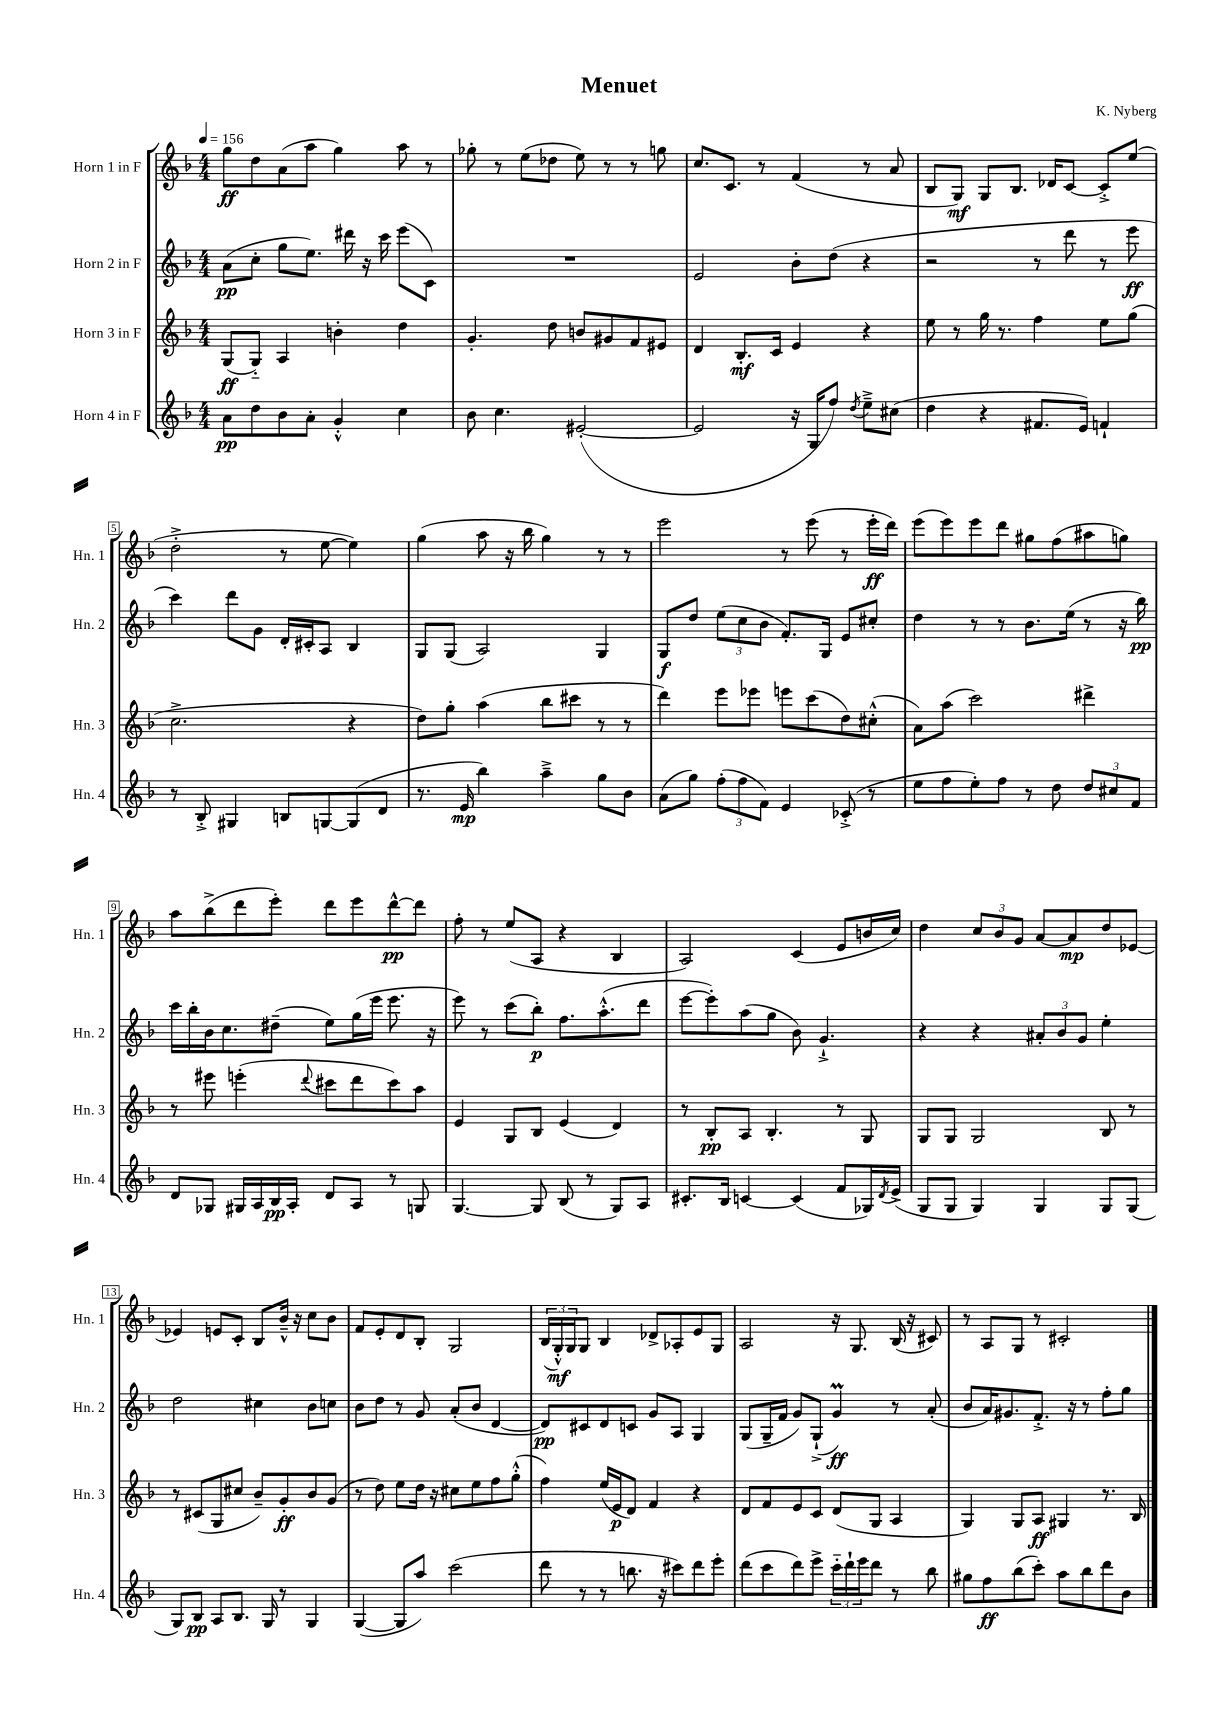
\header { title = "Menuet" composer = "K. Nyberg" }
<<
\new StaffGroup <<
\new Staff = "s0" \with { instrumentName = "Horn 1 in F" shortInstrumentName = "Hn. 1" } {
    \clef treble \key f \major \numericTimeSignature \time 4/4 \tempo 4 = 156
    g''8\ff d''8 a'8( a''8 g''4) a''8 r8 |
    ges''8-. r8 e''8( des''8 e''8) r8 r8 g''8 |
    c''8. c'8. r8 f'4( r8 a'8 |
    bes8 g8\mf) g8 bes8. des'16 c'8~ c'8-.-> e''8( |
    d''2-.-> r8 e''8~ e''4) |
    g''4( a''8 r16 bes''16 g''4) r8 r8 |
    e'''2 r8 e'''8( r8 e'''16-.\ff d'''16) |
    e'''8( e'''8) e'''8 d'''8 gis''8 f''8( ais''8 g''8) |
    a''8 bes''8->( d'''8 e'''8-.) d'''8 e'''8 d'''8~-^\pp d'''8 |
    f''8-. r8 e''8( a8 r4 bes4 |
    a2) c'4( e'8 b'16 c''16) |
    d''4 \tuplet 3/2 { c''8 bes'8 g'8 } a'8~ a'8\mp d''8 ees'8~ |
    ees'4 e'8 c'8-. bes8 bes'16---^ r16 c''8 bes'8 |
    f'8 e'8-. d'8 bes8-. g2 |
    \tuplet 3/2 { bes16( g16-.-^\mf) g16 } g8 bes4 des'8-> aes8-. e'8 g8 |
    a2 r16 g8. bes16( r16 cis'8) |
    r8 a8 g8 r8 cis'2-. \bar "|." |
}
\new Staff = "s1" \with { instrumentName = "Horn 2 in F" shortInstrumentName = "Hn. 2" } {
    \clef treble \key f \major \numericTimeSignature \time 4/4
    a'8\pp( c''8-. g''8 e''8.) dis'''16 r16 c'''16 e'''8( c'8) |
    R1 |
    e'2 bes'8-. d''8( r4 |
    r2 r8 d'''8 r8 e'''8\ff |
    c'''4) d'''8 g'8 d'16-. cis'16-. a8 bes4 |
    g8 g8( a2) g4 |
    g8\f d''8 \tuplet 3/2 { e''8( c''8 bes'8 } f'8.-.) g16 e'8 cis''8-. |
    d''4 r8 r8 bes'8. e''16( r8 r16 bes''16\pp) |
    c'''16 bes''16-. bes'16 c''8. dis''8--( e''8) g''16( e'''16 e'''8. r16 |
    e'''8) r8 c'''8( bes''8-.\p) f''8. a''8.-.-^( d'''8 |
    e'''8~ e'''8-.) a''8( g''8 bes'8) g'4.-!-> |
    r4 r4 \tuplet 3/2 { ais'8-. bes'8 g'8 } e''4-. |
    d''2 cis''4 bes'8 c''8 |
    bes'8 d''8 r8 g'8 a'8-.( bes'8 d'4~ |
    d'8\pp) cis'8 d'8 c'8 g'8 a8 g4 |
    g8( g16-- f'16 g'8) g8-!->( g'4\prall\ff) r8 a'8-.( |
    bes'8 a'16) gis'8. f'8.-.-> r16 r8 f''8-. g''8 \bar "|." |
}
\new Staff = "s2" \with { instrumentName = "Horn 3 in F" shortInstrumentName = "Hn. 3" } {
    \clef treble \key f \major \numericTimeSignature \time 4/4
    g8\ff( g8-_) a4 b'4-. d''4 |
    g'4.-. d''8 b'8 gis'8 f'8 eis'8 |
    d'4 bes8.-.\mf c'16 e'4 r4 |
    e''8 r8 g''16 r8. f''4 e''8 g''8( |
    c''2.-> r4 |
    d''8) g''8-. a''4( bes''8 cis'''8 r8 r8 |
    d'''4) e'''8 ees'''8 e'''8 c'''8( d''8) cis''8-.-^( |
    a'8) a''8( c'''2) dis'''4-> |
    r8 eis'''8 e'''4-.( \appoggiatura { d'''8 } cis'''8 d'''8 cis'''8) a''8 |
    e'4 g8 bes8 e'4( d'4) |
    r8 bes8-.\pp a8 bes4.-. r8 g8 |
    g8 g8 g2 bes8 r8 |
    r8 cis'8( g8 cis''8 bes'8--) g'8-.\ff bes'8 g'8( |
    r8 d''8) e''8 d''16 r16 cis''8 e''8 f''8 g''8-.-^( |
    f''4) e''16( e'16\p d'8) f'4 r4 |
    d'8 f'8 e'8 c'8 d'8( g8 a4 |
    g4) g8 a8\ff gis4 r8. bes16 \bar "|." |
}
\new Staff = "s3" \with { instrumentName = "Horn 4 in F" shortInstrumentName = "Hn. 4" } {
    \clef treble \key f \major \numericTimeSignature \time 4/4
    a'8\pp d''8 bes'8 a'8-. g'4-.-^ c''4 |
    bes'8 c''4. eis'2~-.( |
    eis'2 r16 g16 f''8) \acciaccatura { d''8 } e''8---> cis''8( |
    d''4 r4 fis'8. e'16) f'4-! |
    r8 bes8-.-> gis4 b8 g8~ g8( d'8 |
    r8. e'16\mp bes''4) a''4---> g''8 bes'8 |
    a'8( g''8) \tuplet 3/2 { f''8-.( f''8 f'8) } e'4 ces'8-.->( r8 |
    e''8 f''8 e''8-.) f''8 r8 d''8 \tuplet 3/2 { d''8 cis''8 f'8 } |
    d'8 ges8 gis16 a16 bes16\pp a16-. d'8 a8 r8 g8 |
    g4.~ g8 bes8( r8 g8) a8 |
    cis'8.-. bes16 c'4~ c'4( f'8 ges16) \acciaccatura { d'8 } e'16->( |
    g8 g8 g4) g4 g8 g8( |
    g8) bes8\pp a8 bes8. g16 r8 g4 |
    g4~( g8 a''8) c'''2( |
    d'''8 r8 r8 b''8. r16 cis'''8) d'''8 e'''8-. |
    d'''8( c'''8 d'''8) e'''8-> \tuplet 3/2 { c'''16-_ d'''16-! e'''16 } d'''8 r8 bes''8 |
    gis''8 f''8\ff bes''8( c'''8-.) a''8 bes''8 d'''8 bes'8 \bar "|." |
}
>>
>>
\layout { \context { \Score \override BarNumber.stencil = #(make-stencil-boxer 0.1 0.3 ly:text-interface::print) } }
